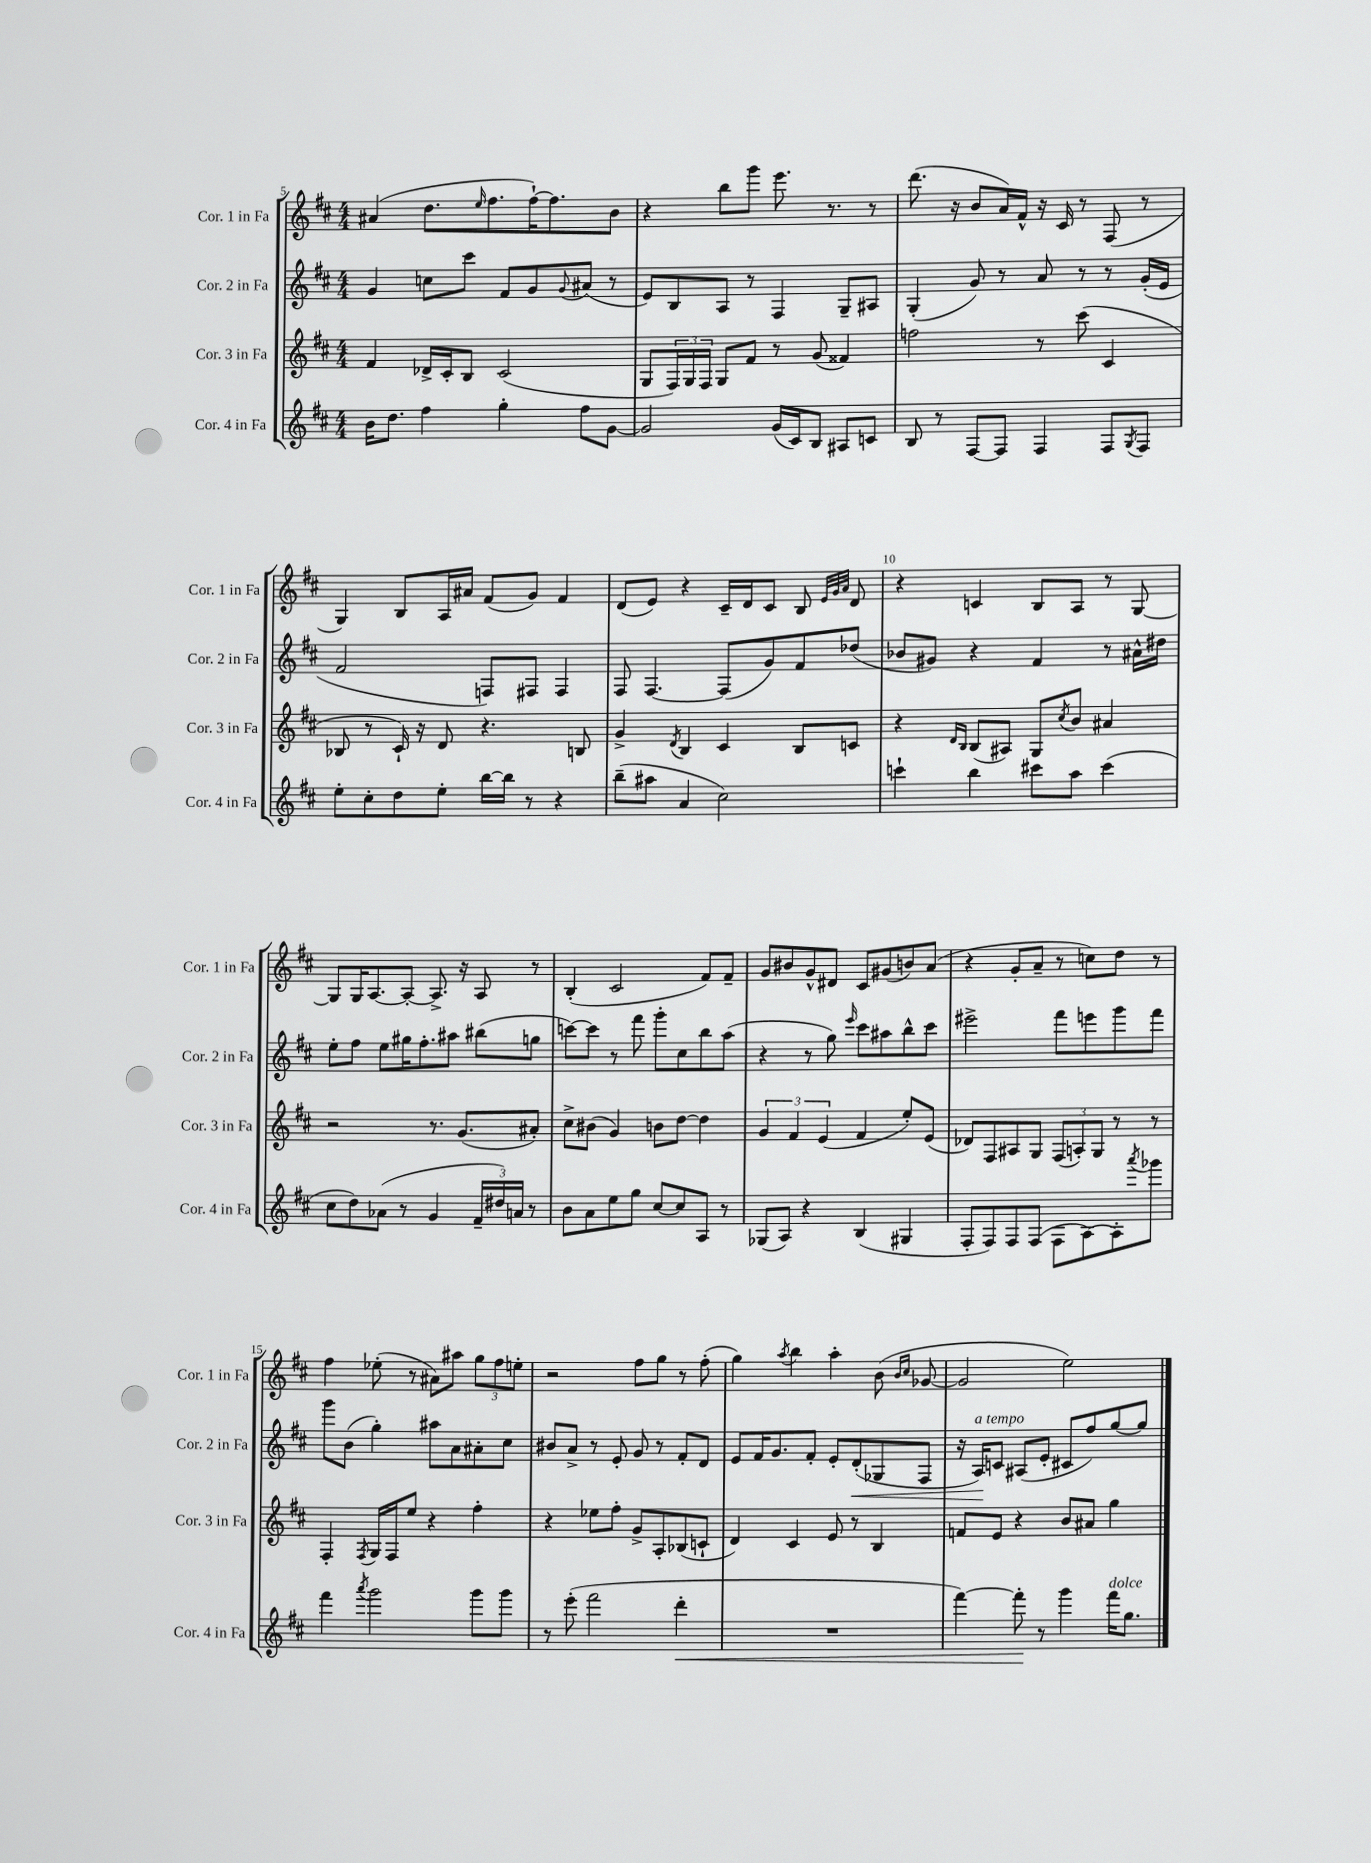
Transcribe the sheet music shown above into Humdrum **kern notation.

**kern	**dynam	**kern	**kern	**dynam	**kern
*part4	*part4	*part3	*part2	*part2	*part1
*staff4	*staff4	*staff3	*staff2	*staff2	*staff1
*I"Cor. 4 in Fa	*	*I"Cor. 3 in Fa	*I"Cor. 2 in Fa	*	*I"Cor. 1 in Fa
*I'Cor. 4 in Fa	*	*I'Cor. 3 in Fa	*I'Cor. 2 in Fa	*	*I'Cor. 1 in Fa
*clefG2	*	*clefG2	*clefG2	*	*clefG2
*k[f#c#]	*	*k[f#c#]	*k[f#c#]	*	*k[f#c#]
*M4/4	*	*M4/4	*M4/4	*	*M4/4
=5	=5	=5	=5	=5	=5
16b\KL	.	4f#/	4g/	.	(4a#X/
8.dd\J	.	.	.	.	.
4ff#\	.	16d-X^/LL	8ccn\L	.	8.dd\L
.	.	16c#'/J	.	.	.
.	.	8B/J	8ccc#\J	.	.
.	.	.	.	.	16qqee/
.	.	.	.	.	8.ff#\
4gg'\	.	(2c#/	8f#/L	.	.
.	.	.	8g/	.	[16ff#`\K)
.	.	.	.	.	8.ff#\]
.	.	.	8qqg/	.	.
8ff#\L	.	.	(8a#X/J	.	.
[8g\J	.	.	8r	.	8b\J
=6	=6	=6	=6	=6	=6
2g/]	.	8G/L	8e/L)	.	4r
.	.	24F#/L)	8B/	.	.
.	.	24G/	.	.	.
.	.	24F#/JJ	.	.	.
.	.	8G/L	8A/J	.	8bb\L
.	.	8f#/J	8r	.	8ggg\J
(16g/LL	.	8r	4F#/	.	8.eee\
16c#/J)	.	.	.	.	.
8B/J	.	(8g/	.	.	.
.	.	.	.	.	8.r
8A#X/L	.	4f##X/)	8G~/L	.	.
8cn/J	.	.	8A#X/J	.	8r
=7	=7	=7	=7	=7	=7
8B/	.	2ffn\	(4G'/	.	(8.ddd\
8r	.	.	.	.	.
.	.	.	.	.	16r
[8F#/L	.	.	8g/)	.	8b/L
8F#/J]	.	.	8r	.	16a/L)
.	.	.	.	.	16f#^^/JJ
4F#/	.	8r	8a/	.	16r
.	.	.	.	.	16c#/
.	.	(8ccc#\	8r	.	8r
8F#/L	.	4c#/	8r	.	(8F#/
8qG/	.	.	.	.	.
8F#/J	.	.	(16g'/LL	.	8r
.	.	.	16e/JJ	.	.
!!LO:LB:g=z
=8	=8	=8	=8	=8	=8
8ee'\L	.	8B-X/	2f#/	.	4G/)
8cc#'\	.	8r	.	.	.
8dd\	.	16c#`/)	.	.	8B/L
.	.	16r	.	.	.
8ee'\J	.	8d/	.	.	16A/L
.	.	.	.	.	16a#X/JJ
[16bb\LL	.	4.r	8Fn/L)	.	(8f#/L
16bb\JJ]	.	.	.	.	.
8r	.	.	8F#X/J	.	8g/J)
4r	.	.	4F#/	.	4f#/
.	.	8Bn/	.	.	.
=9	=9	=9	=9	=9	=9
(8bb~\L	.	4g^/	8F#/	.	(8d/L
8aa#X\J	.	.	[4.F#/	.	8e/J)
.	.	8qd/	.	.	.
4a/	.	4B/	.	.	4r
2cc#\)	.	4c#/	(8F#/L]	.	16c#~/LL
.	.	.	.	.	16d/J
.	.	.	8g/)	.	8c#/J
.	.	8B/L	8f#/	.	8B/
.	.	.	.	.	32qqe/LLL
.	.	.	.	.	32qqg/
.	.	.	.	.	32qqa/JJJ
.	.	8cn/J	(8dd-X/J	.	8d/
=10	=10	=10	=10	=10	=10
4cccn`\	.	4r	8b-X/L	.	4r
.	.	.	8g#X/J)	.	.
.	.	16qqd/LL	.	.	.
.	.	16qqB/JJ	.	.	.
4bb\	.	(8B/L	4r	.	4cn/
.	.	8A#X/J)	.	.	.
8ccc#X\L	.	8G/L	4f#/	.	8B/L
.	.	8qcc#/	.	.	.
8aa\J	.	8b/J	.	.	8A/J
(4ccc#\	.	4a#X/	8r	.	8r
.	.	.	16a#X^^\LL	.	[8G/
.	.	.	16dd#X\JJ	.	.
!!LO:LB:g=z
=11	=11	=11	=11	=11	=11
8cc#\L	.	2r	8ee'\L	.	8G/L]
8dd\)	.	.	8ff#\J	.	16G/K
.	.	.	.	.	[8.A/
(8a-X\J	.	.	8ee\L	.	.
8r	.	.	16gg#X\K	.	8A'/J_
.	.	.	8.ff#'\	.	.
4g/	.	8.r	.	.	8.A^/]
.	.	.	8aa#X\J	.	.
.	.	(8.g/L	.	.	16r
24f#~/LL	.	.	(8bb#X\L	.	8A/
24dd#X/)	.	.	.	.	.
24an/JJ	.	.	.	.	.
8r	.	8a#X'/J)	8ggn\J	.	8r
=12	=12	=12	=12	=12	=12
8b\L	.	8cc#^\L	[8cccn\L)	.	(4B'/
8a\	.	(8b#X\J	8ccc\J]	.	.
8ee\	.	4g/)	8r	.	2c#/
8gg\J	.	.	8fff#\	.	.
[8cc#/L	.	8bn\L	8ggg'\L	.	.
8cc#/]	.	[8dd\J	8cc#\	.	.
8A/J	.	4dd\]	8bb\	.	8f#/L)
8r	.	.	(8aa\J	.	8f#~/J
=13	=13	=13	=13	=13	=13
(8G-X/L	.	6g/	4r	.	8g/L
8A/J)	.	.	.	.	8b#X/
.	.	6f#/	.	.	.
4r	.	.	8r	.	8g^^/
.	.	(6e/	.	.	.
.	.	.	8gg\)	.	8d#X/J
.	.	.	16qqeee/	.	.
(4B/	.	4f#/	8ccc#\L	.	8c#/L
.	.	.	8aa#X\	.	(8g#X/
4G#X/	.	8ee'/L)	8bb^^\	.	8bn/)
.	.	(8e/J	8ccc#\J	.	(8a/J
=14	=14	=14	=14	=14	=14
8F#'/L	.	8d-X/L)	2eee#X^\	.	4r
8F#/)	.	8F#/	.	.	.
8F#/	.	8A#X/	.	.	8g'/L
(8F#/J	.	8G/J	.	.	8a~/J
8F#\L	.	(12F#/L	8fff#\L	.	8r
.	.	12An'/)	.	.	.
[8A\)	.	.	8eeen\	.	8ccn\L)
.	.	12G/J	.	.	.
8A'\]	.	8r	8ggg\	.	8dd\J
8qaaa/	.	.	.	.	.
8ggg-X\J	.	8r	8fff#\J	.	8r
!!LO:LB:g=z
=15	=15	=15	=15	=15	=15
4fff#\	.	4F#'/	8ggg\L	.	4ff#\
.	.	.	(8b\J	.	.
8qaaa/	.	8qF#/	.	.	.
2ggg\	.	16G/LL	4gg'\)	.	(8ee-X'\
.	.	16F#/J	.	.	.
.	.	8ee/J	.	.	8r
.	.	4r	8aa#X\L	.	8a#X\L)
.	.	.	8a\	.	8aa#X\J
8ggg\L	.	4ff#'\	8a#X'\	.	12gg\L
.	.	.	.	.	12ff#\
8ggg\J	.	.	8cc#\J	.	.
.	.	.	.	.	12een'\J
=16	=16	=16	=16	=16	=16
8r	.	4r	8b#X/L	.	2r
(8eee'\	.	.	8a^/J	.	.
2fff#\	.	8ee-X\L	8r	.	.
.	.	8ff#'\J	8e'/	.	.
.	.	8g^/L	8g/	.	8ff#\L
.	.	8A'/	8r	.	8gg\J
!	!LO:HP:b	!	!	!	!
4ddd'\	<	(8B-X/	8f#'/L	.	8r
.	.	8cn`/J	8d/J	.	(8ff#'\
=17	=17	=17	=17	=17	=17
1r	.	4d/)	8e/L	.	4gg\)
.	.	.	16f#/K	.	.
.	.	.	8.g/	.	.
.	.	.	.	.	8qaa/
.	.	4c#/	.	.	4bb\
.	.	.	8f#'/J	.	.
.	.	8e/	8e'/L	.	4aa'\
!	!	!	!	!LO:HP:b	!
.	.	8r	(8d'/	<	.
.	.	4B/	8G-X/	.	(8b\
.	.	.	.	.	16qqb/LL
.	.	.	.	.	16qqcc#/JJ
.	.	.	8F#/J	.	[8g-X/
=18	=18	=18	=18	=18	=18
[4fff#\)	.	8fn/L	16r	.	2g-/]
!	!	!	!LO:TX:a:i:t=a tempo	!	!
.	.	.	16A/KL)	.	.
.	.	8e/J	8cn/J	[	.
8fff#'\]	.	4r	(8A#X/L	.	.
8r	[	.	8e'/J	.	.
4ggg\	.	8b/L	8c#X/L	.	2ee\)
.	.	8a#X/J	8ff#/)	.	.
!LO:TX:a:i:t=dolce	!	!	!	!	!
16fff#\KL	.	4gg\	[8gg/	.	.
8.gg\J	.	.	.	.	.
.	.	.	8gg/J]	.	.
==	==	==	==	==	==
*-	*-	*-	*-	*-	*-
